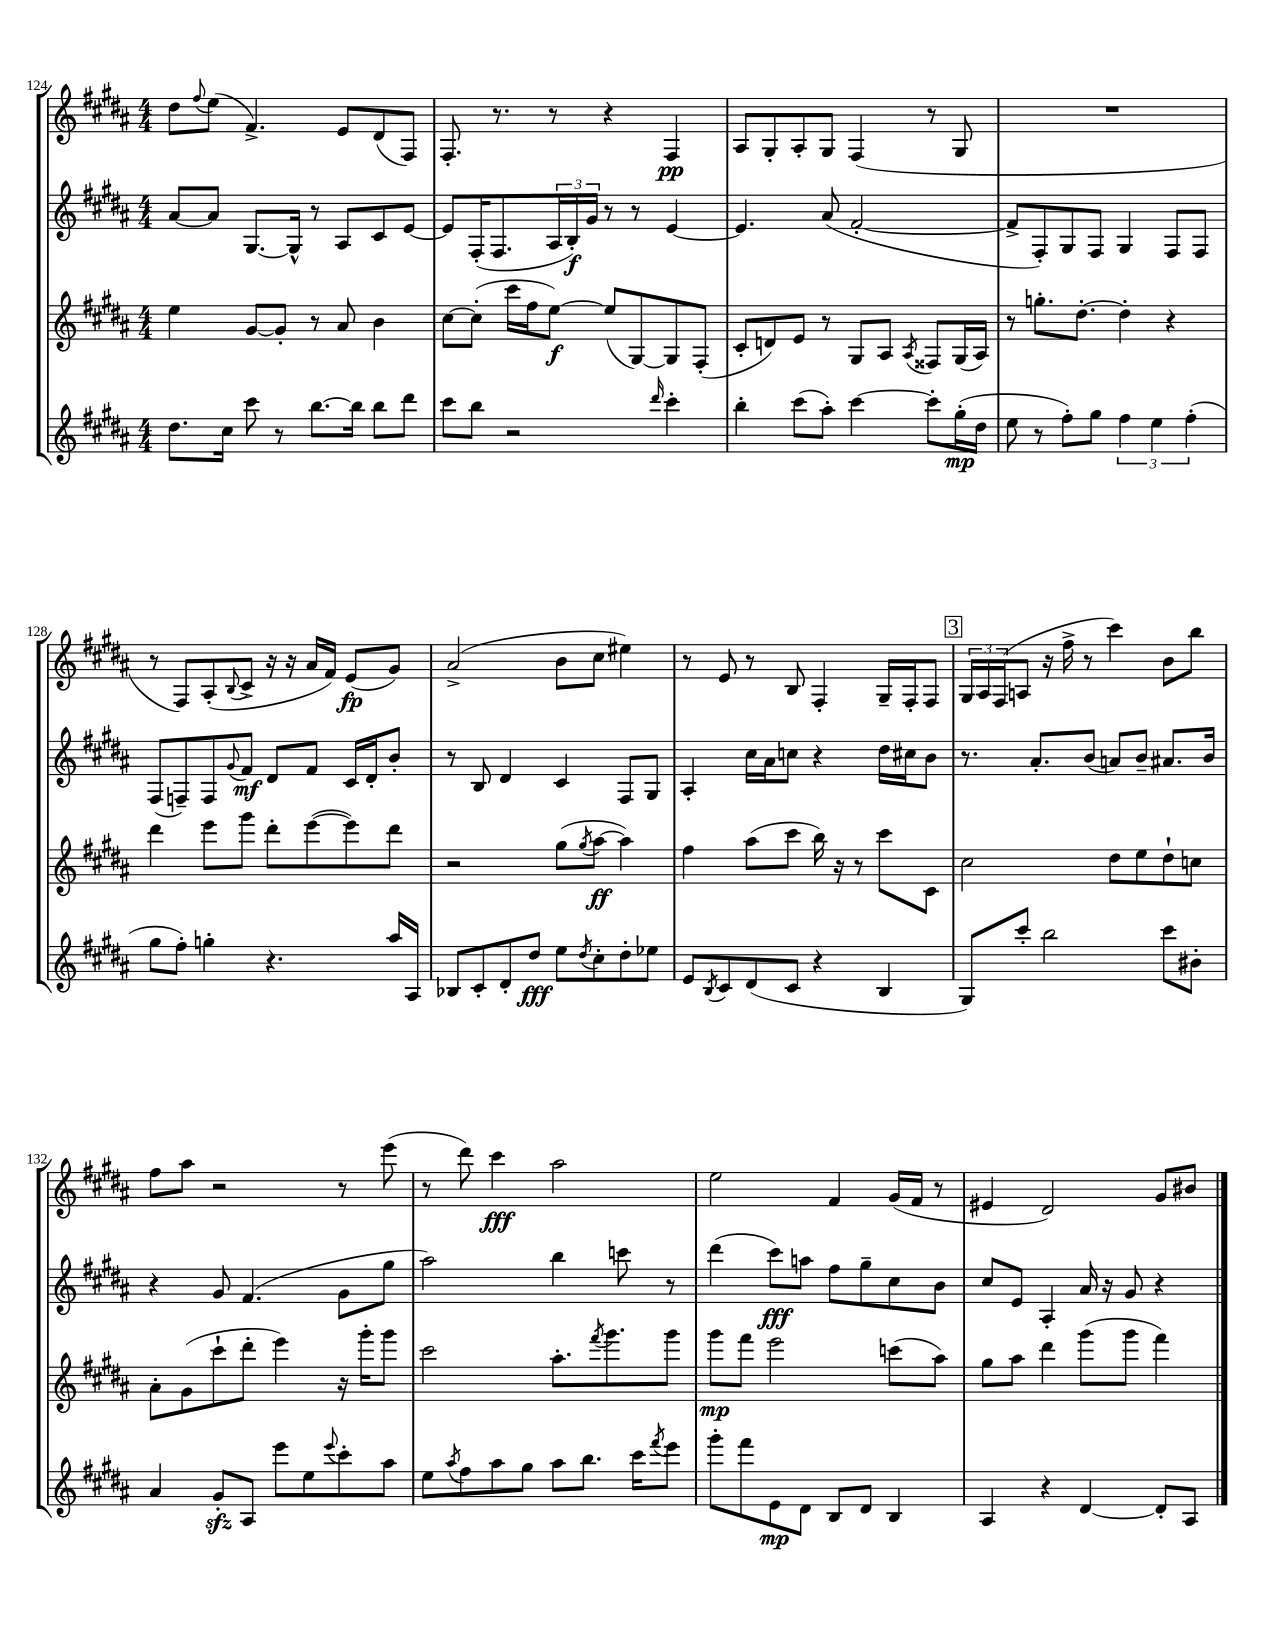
<<
\new StaffGroup <<
\new Staff = "s0" {
    \clef treble \key b \major \numericTimeSignature \time 4/4
    dis''8 \appoggiatura { fis''8 } e''8( fis'4.->) e'8 dis'8( fis8) |
    fis8.-. r8. r8 r4 fis4\pp |
    ais8 gis8-. ais8-. gis8 fis4( r8 gis8 |
    R1 |
    r8 fis8) ais8-.( \appoggiatura { b8 } cis'8-> r16 r16 ais'16 fis'16) e'8\fp( gis'8) |
    ais'2->( b'8 cis''8 eis''4) |
    r8 e'8 r8 b8 fis4-. gis16-- fis16-. fis8 |
    \mark \markup { \box "3" } \tuplet 3/2 { gis16 ais16 fis16( } a8 r16 fis''16-> r8 cis'''4) b'8 b''8 |
    fis''8 ais''8 r2 r8 e'''8( |
    r8 dis'''8) cis'''4\fff ais''2 |
    e''2 fis'4 gis'16( fis'16 r8 |
    eis'4 dis'2) gis'8 bis'8 \bar "|." |
}
\new Staff = "s1" {
    \clef treble \key b \major \numericTimeSignature \time 4/4
    ais'8~ ais'8 gis8.~ gis16-^ r8 ais8 cis'8 e'8~ |
    e'8 fis16-.( fis8. \tuplet 3/2 { ais16 b16-.\f) gis'16 } r8 r8 e'4~ |
    e'4. ais'8( fis'2~-. |
    fis'8-> fis8-.) gis8 fis8 gis4 fis8 fis8 |
    fis8( f8--) f8 \appoggiatura { gis'8 } fis'8\mf dis'8 fis'8 cis'16 dis'16-. b'8-. |
    r8 b8 dis'4 cis'4 fis8 gis8 |
    ais4-. cis''16 ais'16 c''8 r4 dis''16 cis''16 b'8 |
    \mark \markup { \box "3" } r8. ais'8.-. b'8( a'8) b'8-- ais'8. b'16 |
    r4 gis'8 fis'4.( gis'8 gis''8 |
    ais''2) b''4 c'''8 r8 |
    dis'''4( cis'''8\fff) a''8 fis''8 gis''8-- cis''8 b'8 |
    cis''8 e'8 ais4-. ais'16 r16 gis'8 r4 \bar "|." |
}
\new Staff = "s2" {
    \clef treble \key b \major \numericTimeSignature \time 4/4
    e''4 gis'8~ gis'8-. r8 ais'8 b'4 |
    cis''8~ cis''8-.( cis'''16 fis''16 e''8~\f) e''8( gis8~) gis8 fis8-.( |
    cis'8-. d'8) e'8 r8 gis8 ais8 \acciaccatura { ais8 } fisis8 gis16( ais16) |
    r8 g''8.-. dis''8.~-. dis''4-. r4 |
    dis'''4 e'''8 gis'''8 dis'''8-. e'''8~( e'''8) dis'''8 |
    r2 gis''8( \acciaccatura { gis''8 } ais''8~\ff ais''4) |
    fis''4 ais''8( cis'''8 b''16) r16 r8 cis'''8 cis'8 |
    \mark \markup { \box "3" } cis''2 dis''8 e''8 dis''8-! c''8 |
    ais'8-. gis'8( cis'''8-! dis'''8-. e'''4) r16 gis'''16-. gis'''8 |
    cis'''2 ais''8.-. \acciaccatura { fis'''8 } gis'''8. gis'''8 |
    gis'''8\mp fis'''8 e'''2 c'''8( ais''8) |
    gis''8 ais''8 dis'''4 gis'''8( gis'''8 fis'''4) \bar "|." |
}
\new Staff = "s3" {
    \clef treble \key b \major \numericTimeSignature \time 4/4
    dis''8. cis''16 cis'''8 r8 b''8.~ b''16 b''8 dis'''8 |
    cis'''8 b''8 r2 \grace { dis'''16 } cis'''4-. |
    b''4-. cis'''8( ais''8-.) cis'''4~ cis'''8-. gis''16-.\mp( dis''16 |
    e''8 r8 fis''8-.) gis''8 \tuplet 3/2 { fis''4 e''4 fis''4-.( } |
    gis''8 fis''8-.) g''4-. r4. ais''16 ais16 |
    bes8 cis'8-. dis'8-. dis''8\fff e''8 \acciaccatura { dis''8 } cis''8-. dis''8-. ees''8 |
    e'8 \acciaccatura { b8 } cis'8 dis'8( cis'8 r4 b4 |
    \mark \markup { \box "3" } gis8) cis'''8-. b''2 cis'''8 bis'8-. |
    ais'4 gis'8-.\sfz ais8 e'''8 e''8 \appoggiatura { e'''8 } cis'''8-. ais''8 |
    e''8 \acciaccatura { ais''8 } fis''8 ais''8 gis''8 ais''8 b''8. cis'''16 \acciaccatura { fis'''8 } e'''8 |
    gis'''8-. fis'''8 e'8\mp dis'8 b8 dis'8 b4 |
    ais4 r4 dis'4~ dis'8-. ais8 \bar "|." |
}
>>
>>
\layout { \context { \Score currentBarNumber = #124 } }
